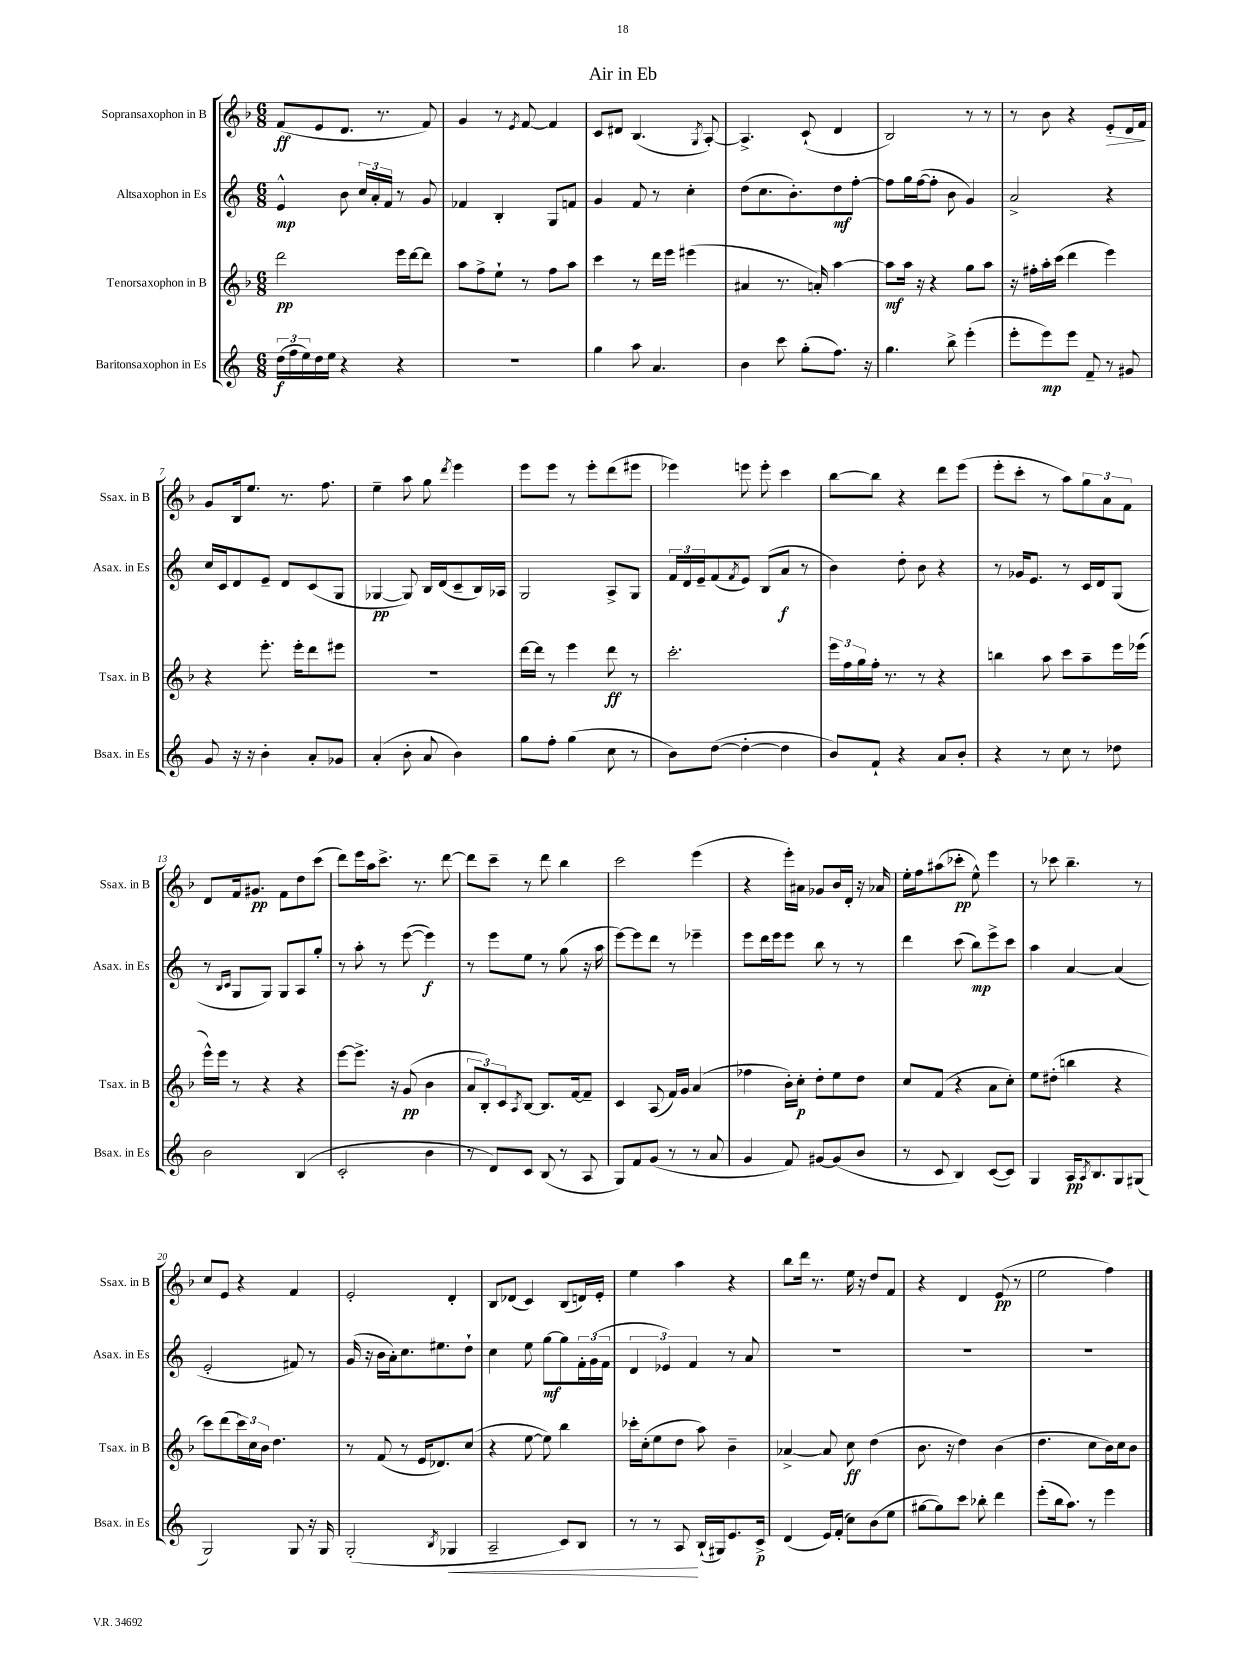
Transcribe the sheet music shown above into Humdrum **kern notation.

**kern	**dynam	**kern	**dynam	**kern	**dynam	**kern	**dynam
*part4	*part4	*part3	*part3	*part2	*part2	*part1	*part1
*staff4	*staff4	*staff3	*staff3	*staff2	*staff2	*staff1	*staff1
*I"Baritonsaxophon in Es	*	*I"Tenorsaxophon in B	*	*I"Altsaxophon in Es	*	*I"Sopransaxophon in B	*
*I'Bsax. in Es	*	*I'Tsax. in B	*	*I'Asax. in Es	*	*I'Ssax. in B	*
*clefG2	*	*clefG2	*	*clefG2	*	*clefG2	*
*k[]	*	*k[b-]	*	*k[]	*	*k[b-]	*
*M6/8	*	*M6/8	*	*M6/8	*	*M6/8	*
=1	=1	=1	=1	=1	=1	=1	=1
(24dd\LL	f	2ddd\	pp	4e^^/	mp	(8f/L	ff
24ff\	.	.	.	.	.	.	.
24ee\)	.	.	.	.	.	.	.
16dd\	.	.	.	.	.	8e/	.
16ee\JJ	.	.	.	.	.	.	.
4r	.	.	.	8b\	.	8.d/J	.
.	.	.	.	24cc/LL	.	.	.
.	.	.	.	24a'/	.	.	.
.	.	.	.	.	.	8.r	.
.	.	.	.	24f/JJ	.	.	.
4r	.	16eee\LL	.	8r	.	.	.
.	.	[16ddd\J	.	.	.	.	.
.	.	8ddd\J]	.	8g/	.	8f/)	.
=2	=2	=2	=2	=2	=2	=2	=2
2.r	.	8aa\L	.	4f-X/	.	4g/	.
.	.	8ff^\	.	.	.	.	.
.	.	8ee`\J	.	4B'/	.	8r	.
.	.	.	.	.	.	8qe/	.
.	.	8r	.	.	.	[8f/	.
.	.	8ff\L	.	8G/L	.	4f/]	.
.	.	8aa\J	.	8fn/J	.	.	.
=3	=3	=3	=3	=3	=3	=3	=3
4gg\	.	4ccc\	.	4g/	.	8c/L	.
.	.	.	.	.	.	8d#X/J	.
8aa\	.	8r	.	8f/	.	(4.B-/	.
4.a/	.	16ddd\LL	.	8r	.	.	.
.	.	16eee\JJ	.	.	.	.	.
.	.	(4eee#X\	.	4cc'\	.	.	.
.	.	.	.	.	.	8qG/	.
.	.	.	.	.	.	[8A'/)	.
=4	=4	=4	=4	=4	=4	=4	=4
4b\	.	4a#X/	.	(8dd\L	.	4.A^/]	.
.	.	.	.	8.cc\	.	.	.
8ccc\	.	8.r	.	.	.	.	.
.	.	.	.	8.b'\)	.	.	.
(8gg'\L	.	.	.	.	.	(8c`/	.
.	.	16an'/)	.	.	.	.	.
8.ff\J)	.	[4aa\	.	8dd\	mf	4d/	.
.	.	.	.	[8ff'\J	.	.	.
16r	.	.	.	.	.	.	.
=5	=5	=5	=5	=5	=5	=5	=5
4.gg\	.	8aa\L]	mf	8ff\L]	.	2B-/)	.
.	.	16aa\Jk	.	16gg\L	.	.	.
.	.	16r	.	([16ff\J	.	.	.
.	.	4r	.	8ff'\J]	.	.	.
8bb^\	.	.	.	8b\	.	.	.
(4eee'\	.	8gg\L	.	4g/)	.	8r	.
.	.	8aa\J	.	.	.	8r	.
=6	=6	=6	=6	=6	=6	=6	=6
8eee'\L	.	16r	.	2a^/	.	8r	.
.	.	16ff#X'\LL	.	.	.	.	.
8eee\)	mp	16aa'\	.	.	.	8b-\	.
.	.	(16ccc\JJ	.	.	.	.	.
8eee\J	.	4ddd\	.	.	.	4r	.
8f~/	.	.	.	.	.	.	.
!	!	!	!	!	!	!	!LO:HP:b
8r	.	4eee\)	.	4r	.	8e'/L	>
8g#X/	.	.	.	.	.	16d/L	.
.	.	.	.	.	.	16f/JJ	.
.	.	.	.	.	.	.	]
!!LO:LB:g=z
=7	=7	=7	=7	=7	=7	=7	=7
8g/	.	4r	.	16cc/LL	.	8g/L	.
.	.	.	.	16c/J	.	.	.
16r	.	.	.	8d/	.	16B-/k	.
16r	.	.	.	.	.	8.ee/J	.
4b'\	.	8.eee'\	.	8e~/J	.	.	.
.	.	.	.	8d/L	.	8.r	.
.	.	16eee'\KL	.	.	.	.	.
8a'/L	.	8ddd\	.	(8c/	.	.	.
.	.	.	.	.	.	8.ff\	.
8g-X/J	.	8eee#X\J	.	8G/J	.	.	.
=8	=8	=8	=8	=8	=8	=8	=8
(4a'/	.	2.r	.	[4G-X/	pp	4ee~\	.
8b'\	.	.	.	8G-/])	.	8aa\	.
8a/	.	.	.	16B/LL	.	8gg\	.
.	.	.	.	(16d/J	.	.	.
.	.	.	.	.	.	8qddd/	.
4b\)	.	.	.	8c~/	.	4eee\	.
.	.	.	.	16B/L)	.	.	.
.	.	.	.	16A-X/JJ	.	.	.
=9	=9	=9	=9	=9	=9	=9	=9
8gg\L	.	[16ddd\LL	.	2G/	.	8eee\L	.
.	.	16ddd\JJ]	.	.	.	.	.
8ff'\J	.	8r	.	.	.	8eee\J	.
(4gg\	.	4eee\	.	.	.	8r	.
.	.	.	.	.	.	8eee'\L	.
8cc\	.	8ddd\	ff	8A^/L	.	(8ddd\	.
8r	.	8r	.	8G/J	.	8eee#X\J	.
=10	=10	=10	=10	=10	=10	=10	=10
8b\L)	.	2.ccc'\	.	24f/LL	.	4eee-X\)	.
.	.	.	.	24d/	.	.	.
.	.	.	.	24e~/J	.	.	.
([8dd\J	.	.	.	(8f/	.	.	.
.	.	.	.	8qf/	.	.	.
4dd'\_	.	.	.	8e/J)	.	8eeen\	.
.	.	.	.	(8B/L	.	8eee'\	.
4dd\]	.	.	.	8a/J	f	4ccc\	.
.	.	.	.	8r	.	.	.
=11	=11	=11	=11	=11	=11	=11	=11
8b/L)	.	24eee\LL	.	4b\)	.	[8bb-\L	.
.	.	24ff\	.	.	.	.	.
.	.	24gg\	.	.	.	.	.
8f`/J	.	16ff'\JJ	.	.	.	8bb-\J]	.
.	.	8.r	.	.	.	.	.
4r	.	.	.	8dd'\	.	4r	.
.	.	8r	.	8b\	.	.	.
8a/L	.	4r	.	4r	.	8ddd\L	.
8b'/J	.	.	.	.	.	(8eee\J	.
=12	=12	=12	=12	=12	=12	=12	=12
4r	.	4bbn\	.	8r	.	8eee'\L	.
.	.	.	.	16g-X/KL	.	8ccc'\J	.
.	.	.	.	8.e/J	.	.	.
8r	.	8aa\	.	.	.	8r	.
8cc\	.	8ccc\L	.	8r	.	8aa\L)	.
8r	.	8aa~\	.	16c/LL	.	12gg\	.
.	.	.	.	16d/J	.	.	.
.	.	.	.	.	.	12a\	.
8dd-X\	.	16eee\L	.	(8G/J	.	.	.
.	.	.	.	.	.	12f\J	.
.	.	(16eee-X\JJ	.	.	.	.	.
!!LO:LB:g=z
=13	=13	=13	=13	=13	=13	=13	=13
2b\	.	16eee^^\LL)	.	8r	.	8d/L	.
.	.	16eee\JJ	.	.	.	.	.
.	.	.	.	16qqB/LL	.	.	.
.	.	.	.	16qqc/JJ	.	.	.
.	.	8r	.	8G/L	.	16f/k	.
.	.	.	.	.	.	8.g#X/J	pp
.	.	4r	.	8G/J)	.	.	.
.	.	.	.	8G/L	.	8f\L	.
(4B/	.	4r	.	8A/	.	8dd\	.
.	.	.	.	8gg'/J	.	(8ccc\J	.
=14	=14	=14	=14	=14	=14	=14	=14
2c'/	.	[8eee\L	.	8r	.	8ddd\L)	.
.	.	8.eee^\J]	.	8aa'\	.	16eee\L	.
.	.	.	.	.	.	16aa\J	.
.	.	.	.	8r	.	8.ccc^\J	.
.	.	16r	.	.	.	.	.
.	.	(8g/	pp	([8eee\	.	.	.
.	.	.	.	.	.	8.r	.
4b\	.	4b-\	.	4eee\])	f	.	.
.	.	.	.	.	.	[8ddd\	.
=15	=15	=15	=15	=15	=15	=15	=15
8r	.	12a/L	.	8r	.	8ddd\L]	.
.	.	12B-'/)	.	.	.	.	.
8d/L)	.	.	.	8eee\L	.	8ccc~\J	.
.	.	12c/	.	.	.	.	.
.	.	8qA/	.	.	.	.	.
8c/J	.	[8B-/J	.	8ee\J	.	8r	.
(8B/	.	8.B-/L]	.	8r	.	8ddd\	.
8r	.	.	.	(8gg\	.	4bb-\	.
.	.	[16f/k	.	.	.	.	.
8A/	.	8f~/J]	.	16r	.	.	.
.	.	.	.	16aa\	.	.	.
=16	=16	=16	=16	=16	=16	=16	=16
8G/L)	.	4c/	.	[8eee\L)	.	2ccc\	.
8f/	.	.	.	8eee\]	.	.	.
(8g/J	.	(8A/	.	8ddd\J	.	.	.
8r	.	16f/LL)	.	8r	.	.	.
.	.	16g/JJ	.	.	.	.	.
8r	.	(4a/	.	4eee-X~\	.	(4eee\	.
8a/	.	.	.	.	.	.	.
=17	=17	=17	=17	=17	=17	=17	=17
4g/	.	4ff-X\	.	8eee\L	.	4r	.
.	.	.	.	16ddd\L	.	.	.
.	.	.	.	16eee\J	.	.	.
8f/)	.	16b-'\LL)	.	8eee\J	.	16eee'\LL)	.
.	.	16cc'\JJ	p	.	.	16a#X\JJ	.
[8g#X/L	.	8dd'\L	.	8bb\	.	8g-X/L	.
(8g#/]	.	8ee\	.	8r	.	16b-/L	.
.	.	.	.	.	.	16d'/JJ	.
8b/J	.	8dd\J	.	8r	.	16r	.
.	.	.	.	.	.	16a-X/	.
=18	=18	=18	=18	=18	=18	=18	=18
8r	.	8cc/L	.	4ddd\	.	16ee'\LL	.
.	.	.	.	.	.	16ff\J	.
8c/	.	(8f/J	.	.	.	(8aa#X\	.
4B/)	.	4r	.	(8ccc\	.	8ccc-X'\J	pp
.	.	.	.	8bb\L)	mp	8ee^^\)	.
([8c/L	.	8a\L	.	8eee^\	.	4eee\	.
8c/J])	.	8cc'\J)	.	8ccc\J	.	.	.
=19	=19	=19	=19	=19	=19	=19	=19
4G/	.	8ee\L	.	4aa\	.	8r	.
.	.	(8dd#X'\J	.	.	.	8ccc-X\	.
16A/KL	pp	4bbn\	.	[4a/	.	4.bb-~\	.
8qA/	.	.	.	.	.	.	.
8.B/	.	.	.	.	.	.	.
8G/	.	4r	.	(4a/]	.	.	.
(8G#X/J	.	.	.	.	.	8r	.
!!LO:LB:g=z
=20	=20	=20	=20	=20	=20	=20	=20
2G/)	.	8ccc\L)	.	2e'/	.	8cc/L	.
.	.	(8ddd\	.	.	.	8e/J	.
.	.	24ccc\L)	.	.	.	4r	.
.	.	24cc\	.	.	.	.	.
.	.	24b-\JJ	.	.	.	.	.
.	.	4.dd\	.	.	.	.	.
8G/	.	.	.	8f#X/)	.	4f/	.
16r	.	.	.	8r	.	.	.
16G/	.	.	.	.	.	.	.
=21	=21	=21	=21	=21	=21	=21	=21
(2G'/	.	8r	.	(16g/	.	2e'/	.
.	.	.	.	16r	.	.	.
.	.	(8f/	.	16b\LL	.	.	.
.	.	.	.	16a'\J)	.	.	.
.	.	8r	.	8.cc\	.	.	.
.	.	16e/KL	.	.	.	.	.
.	.	8.d-X/)	.	8.ee#X\	.	.	.
8qB/	.	.	.	.	.	.	.
!	!LO:HP:b	!	!	!	!	!	!
4G-X/	<	.	.	.	.	4d'/	.
.	.	(8cc/J	.	8dd`\J	.	.	.
=22	=22	=22	=22	=22	=22	=22	=22
2A~/	.	4r	.	4cc\	.	8B-/L	.
.	.	.	.	.	.	(8d-X/J	.
.	.	[8ee\	.	8ee\	.	4c/)	.
.	.	8ee\])	.	[8gg\L	mf	.	.
8c/L)	.	4bb-\	.	8gg\]	.	(8B-/L	.
8B/J	.	.	.	24f'\L	.	16dn/L)	.
.	.	.	.	(24g\	.	.	.
.	.	.	.	.	.	16e'/JJ	.
.	.	.	.	24f\JJ	.	.	.
=23	=23	=23	=23	=23	=23	=23	=23
8r	.	16ccc-X'\LL	.	6d/	.	4ee\	.
.	.	(16cc'\J	.	.	.	.	.
8r	.	8ee\	.	.	.	.	.
.	.	.	.	6e-X/)	.	.	.
8A/	.	8dd\J	.	.	.	4aa\	.
.	.	.	.	6f/	.	.	.
(16B`/LL	[	8aa\)	.	.	.	.	.
16G#X/J)	.	.	.	.	.	.	.
8.e/	.	4b-~\	.	8r	.	4r	.
.	.	.	.	8a/	.	.	.
16c^/Jk	p	.	.	.	.	.	.
=24	=24	=24	=24	=24	=24	=24	=24
(4d/	.	[4a-X^/	.	2.r	.	8bb-\L	.
.	.	.	.	.	.	16ddd\Jk	.
.	.	.	.	.	.	8.r	.
16e/LL)	.	8a-/]	.	.	.	.	.
(16f'/JJ	.	.	.	.	.	.	.
8cc\L)	.	8cc\	ff	.	.	16ee\	.
.	.	.	.	.	.	16r	.
(8b\	.	(4dd\	.	.	.	8dd/L	.
8ee\J	.	.	.	.	.	8f/J	.
=25	=25	=25	=25	=25	=25	=25	=25
[8gg#X\L	.	8.b-\	.	2.r	.	4r	.
8gg#\])	.	.	.	.	.	.	.
.	.	16r	.	.	.	.	.
8ccc\J	.	4dd\)	.	.	.	4d/	.
8bb-X'\	.	.	.	.	.	.	.
4ddd\	.	(4b-\	.	.	.	(8e/	pp
.	.	.	.	.	.	8r	.
=26	=26	=26	=26	=26	=26	=26	=26
(8eee'\L	.	4.dd\	.	2.r	.	2ee\	.
16bb\k	.	.	.	.	.	.	.
8.aa\J)	.	.	.	.	.	.	.
8r	.	8cc\L	.	.	.	.	.
4eee\	.	16b-\L)	.	.	.	4ff\)	.
.	.	16cc\J	.	.	.	.	.
.	.	8b-\J	.	.	.	.	.
==	==	==	==	==	==	==	==
*-	*-	*-	*-	*-	*-	*-	*-
